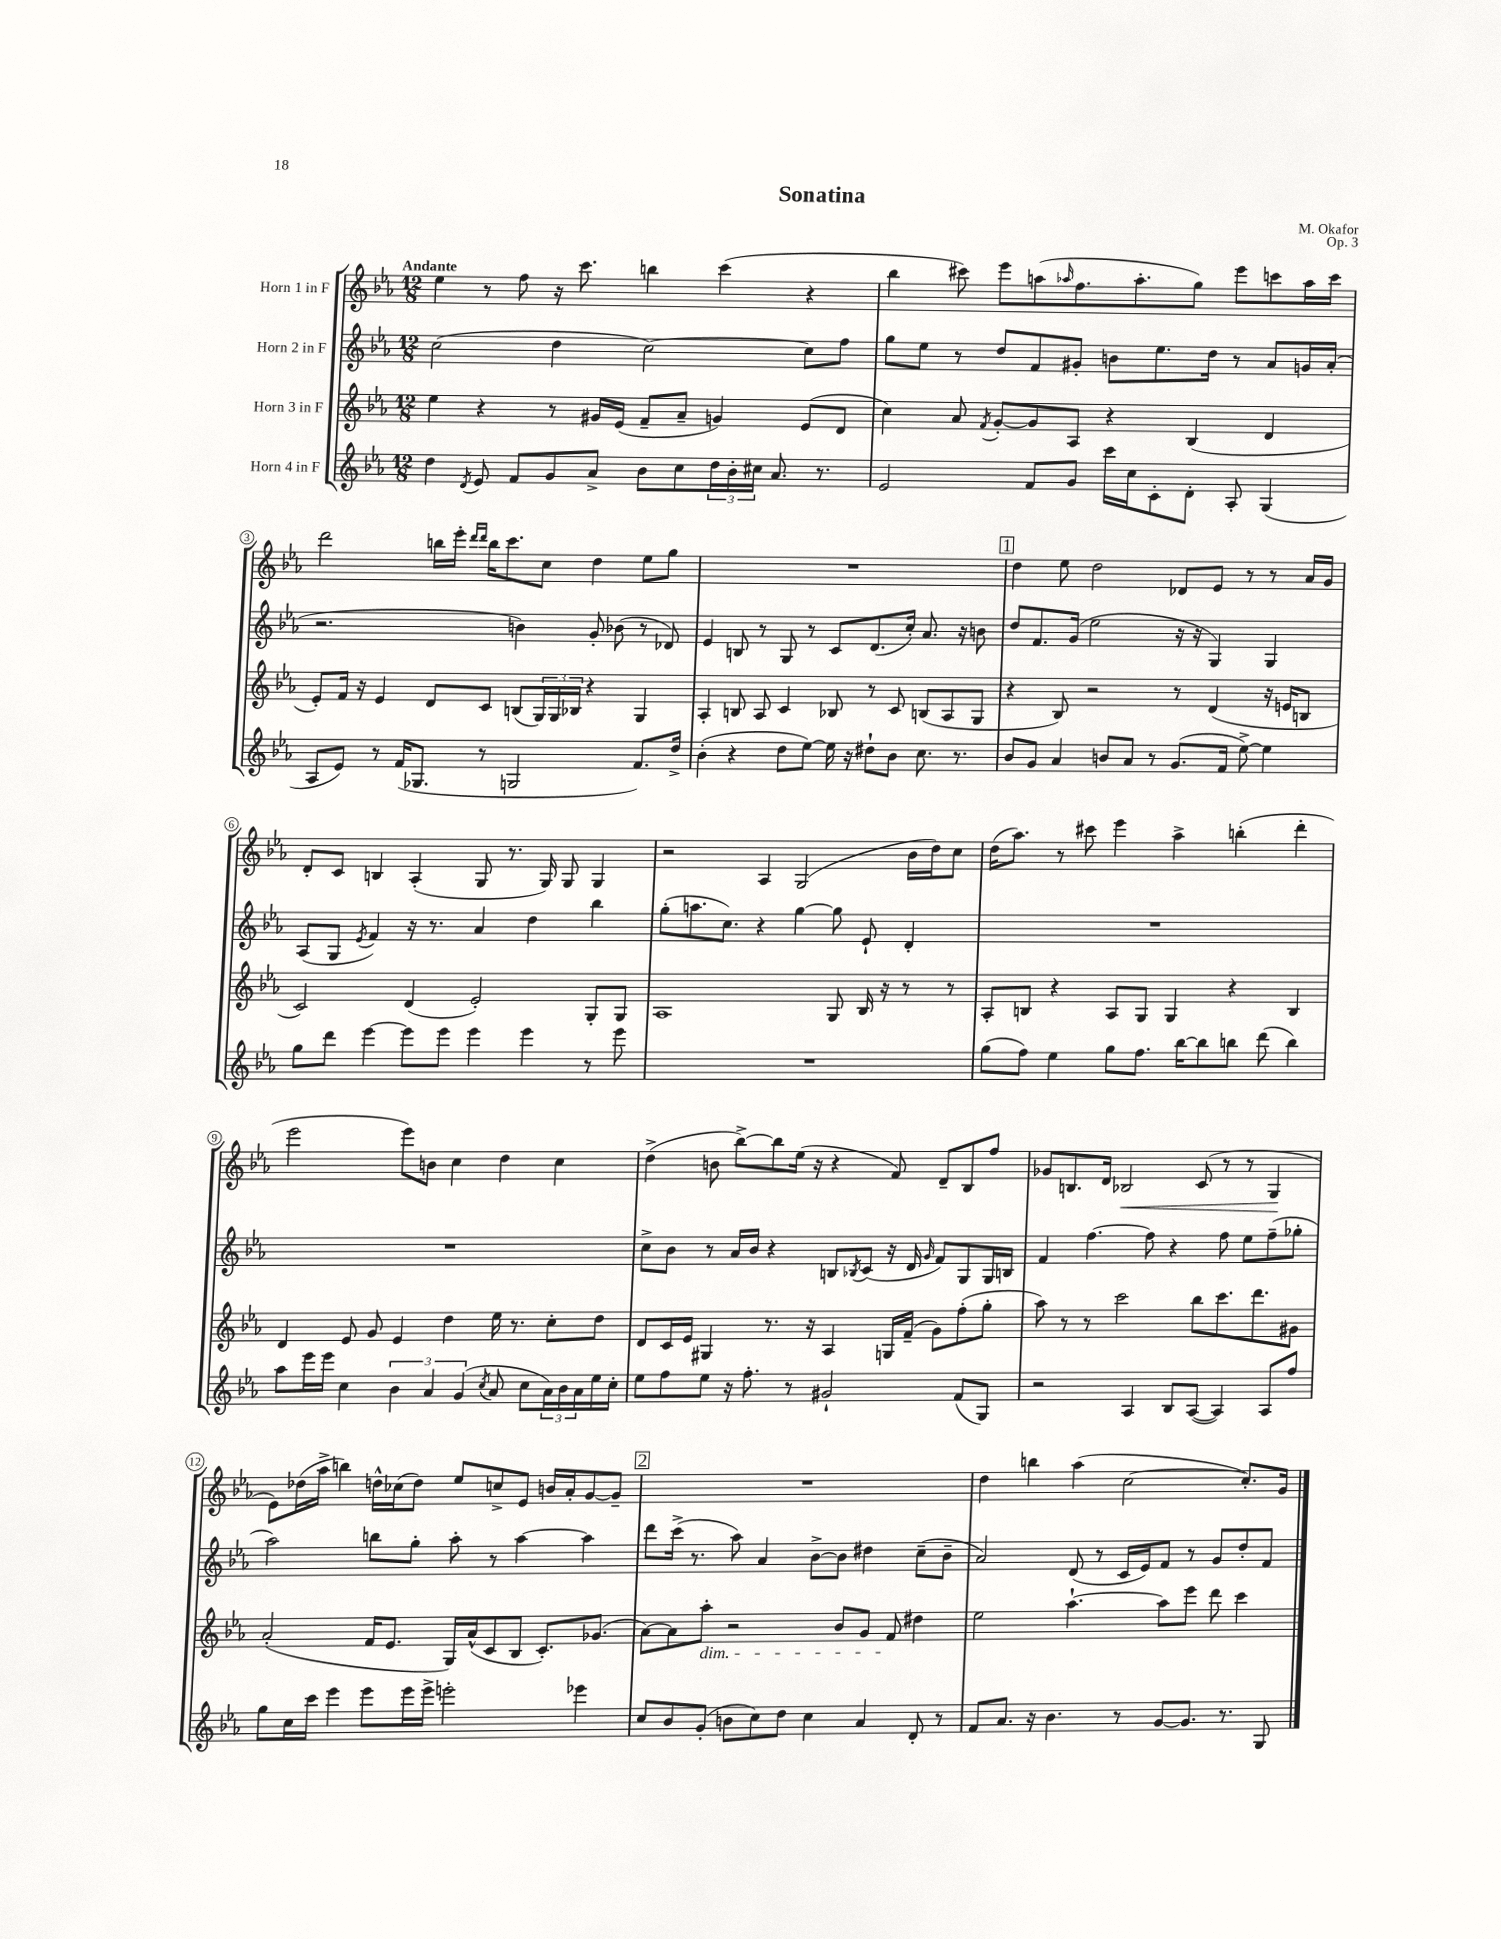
\header { title = "Sonatina" composer = "M. Okafor" opus = "Op. 3" }
<<
\new StaffGroup <<
\new Staff = "s0" \with { instrumentName = "Horn 1 in F" } {
    \clef treble \key ees \major \numericTimeSignature \time 12/8 \tempo "Andante"
    ees''4 r8 f''8 r16 c'''8. b''4 c'''4( r4 |
    bes''4 cis'''8) ees'''8 a''8( \grace { aes''16 } f''8. aes''8.-. g''8) ees'''8 c'''8 aes''16 c'''16 |
    d'''2 b''16 ees'''16-. \grace { d'''16 d'''16 } b''16 c'''8. c''8 d''4 ees''8 g''8 |
    R1. |
    \mark \markup { \box "1" } d''4 ees''8 d''2 des'8 ees'8 r8 r8 aes'16 g'16 |
    d'8-. c'8 b4 aes4-.( g8 r8. g16) g8 g4 |
    r2 aes4 g2( bes'16 d''16) c''8 |
    d''16( aes''8.) r8 cis'''8 ees'''4 aes''4-> b''4-.( d'''4-. |
    ees'''2 ees'''8) b'8 c''4 d''4 c''4 |
    d''4->( b'8 bes''8~->) bes''8 ees''16( r16 r4 f'8) d'8-- bes8 f''8 |
    ges'8 b8. d'16 bes2\< c'8( r8 r8 g4\! |
    ees'8) des''16( aes''16-> b''4) d''16-^ ces''16( d''8) ees''8 c''8-> ees'8 b'16 aes'16-. g'8~ g'8-- |
    \mark \markup { \box "2" } R1. |
    d''4 b''4 aes''4( c''2~ c''8.-.) g'16 \bar "|." |
}
\new Staff = "s1" \with { instrumentName = "Horn 2 in F" } {
    \clef treble \key ees \major \numericTimeSignature \time 12/8
    c''2( d''4 c''2~) c''8 f''8 |
    g''8 ees''8 r8 d''8 f'8 gis'8-. b'8 ees''8. d''16 r8 aes'8 g'16 aes'16-.( |
    r2. b'4) g'8-. bes'8( r8 des'8) |
    ees'4 b8 r8 g8 r8 c'8 d'8.( c''16-.) aes'8. r16 b'8 |
    \mark \markup { \box "1" } d''8 f'8. g'16( ees''2 r16 r16 g4) g4 |
    aes8( g8 \acciaccatura { ees'8 } f'4) r16 r8. aes'4 d''4 bes''4 |
    g''8-.( a''8. c''8.) r4 g''4~ g''8 ees'8-! d'4-. |
    R1. |
    R1. |
    c''8-> bes'8 r8 aes'16 bes'16 r4 b8 \acciaccatura { bes8 } c'8( r16 d'16 \grace { g'16 } f'8) g8 g16 b16 |
    f'4 f''4.~ f''8 r4 f''8 ees''8 f''8--( ges''8-. |
    aes''2) b''8 g''8-. aes''8-. r8 aes''4~ aes''4 |
    \mark \markup { \box "2" } d'''8 c'''16->( r8. aes''8) aes'4 bes'8~-> bes'8 dis''4 c''8--( bes'8-- |
    aes'2) d'8( r8 c'16 ees'16) f'8 r8 g'8 d''8-. f'8 \bar "|." |
}
\new Staff = "s2" \with { instrumentName = "Horn 3 in F" } {
    \clef treble \key ees \major \numericTimeSignature \time 12/8
    ees''4 r4 r8 gis'16 ees'16( f'8-- aes'8-- g'4) ees'8( d'8 |
    c''4) aes'8 \acciaccatura { f'8 } g'8~-. g'8 aes8 r4 bes4( d'4 |
    ees'8-.) f'16 r16 ees'4 d'8 c'8 b8( \tuplet 3/2 { g16) g16 bes16 } r4 g4 |
    aes4-. b8 aes8 c'4 bes8 r8 c'8 b8( aes8 g8 |
    \mark \markup { \box "1" } r4 bes8) r2 r8 d'4( r16 e'16 b8 |
    c'2) d'4( ees'2-.) g8-. g8 |
    aes1 g8 bes16 r16 r8 r8 |
    aes8-. b8 r4 aes8 g8 g4 r4 b4 |
    d'4 ees'8 g'8 ees'4 d''4 ees''16 r8. c''8-. d''8 |
    d'8 c'16 ees'16 gis4 r8. r16 aes4 g16 f'16--( g'8) f''8-.( g''8-. |
    aes''8) r8 r8 c'''2 bes''8 c'''8. d'''8. gis'8 |
    aes'2-.( f'16 ees'8. g16) aes'16-^( c'8 bes8 c'8.-.) ges'8.( |
    \mark \markup { \box "2" } aes'8~) aes'8 aes''8-.\dim r2 bes'8 g'8 f'8\! dis''4 |
    ees''2 aes''4.~-! aes''8 ees'''8 d'''8 c'''4 \bar "|." |
}
\new Staff = "s3" \with { instrumentName = "Horn 4 in F" } {
    \clef treble \key ees \major \numericTimeSignature \time 12/8
    d''4 \acciaccatura { d'8 } ees'8 f'8 g'8 aes'8-> bes'8 c''8 \tuplet 3/2 { d''16 bes'16-. cis''16 } aes'8. r8. |
    ees'2 f'8 g'8 c'''16 c''16 c'8-. d'8-. aes8-. g4( |
    aes8 ees'8) r8 f'16( ges8. r8 g2 f'8.) d''16-> |
    bes'4-.( r4 d''8 ees''8~) ees''16 r16 dis''8-! bes'8 c''8. r8. |
    \mark \markup { \box "1" } bes'8 g'8 aes'4 b'8 aes'8 r8 g'8.( f'16 ees''8~->) ees''4 |
    g''8 d'''8 ees'''4~ ees'''8 ees'''8 ees'''4 ees'''4 r8 ees'''8 |
    R1. |
    g''8( f''8) ees''4 g''8 f''8. bes''16~ bes''8 b''8 d'''8( b''4) |
    aes''8 ees'''16 ees'''16 c''4 \tuplet 3/2 { bes'4 aes'4 g'4( } \acciaccatura { c''8 } aes'8 c''8 \tuplet 3/2 { aes'16) bes'16 aes'16 } ees''16 c''16-. |
    ees''8 f''8 ees''8 r16 f''8.-. r8 gis'2-! f'8( g8) |
    r2 aes4 bes8 aes8~( aes4) aes8 f''8 |
    g''8 c''16 c'''16 ees'''4 ees'''8 ees'''16 ees'''16-> e'''2-. ees'''4 |
    \mark \markup { \box "2" } c''8 bes'8 g'8-.( b'8 c''8) d''8 c''4 aes'4 d'8-. r8 |
    f'8 aes'8. r16 bes'4. r8 g'8~ g'8. r8. g8 \bar "|." |
}
>>
>>
\layout { \context { \Score \override BarNumber.stencil = #(make-stencil-circler 0.1 0.3 ly:text-interface::print) } }
